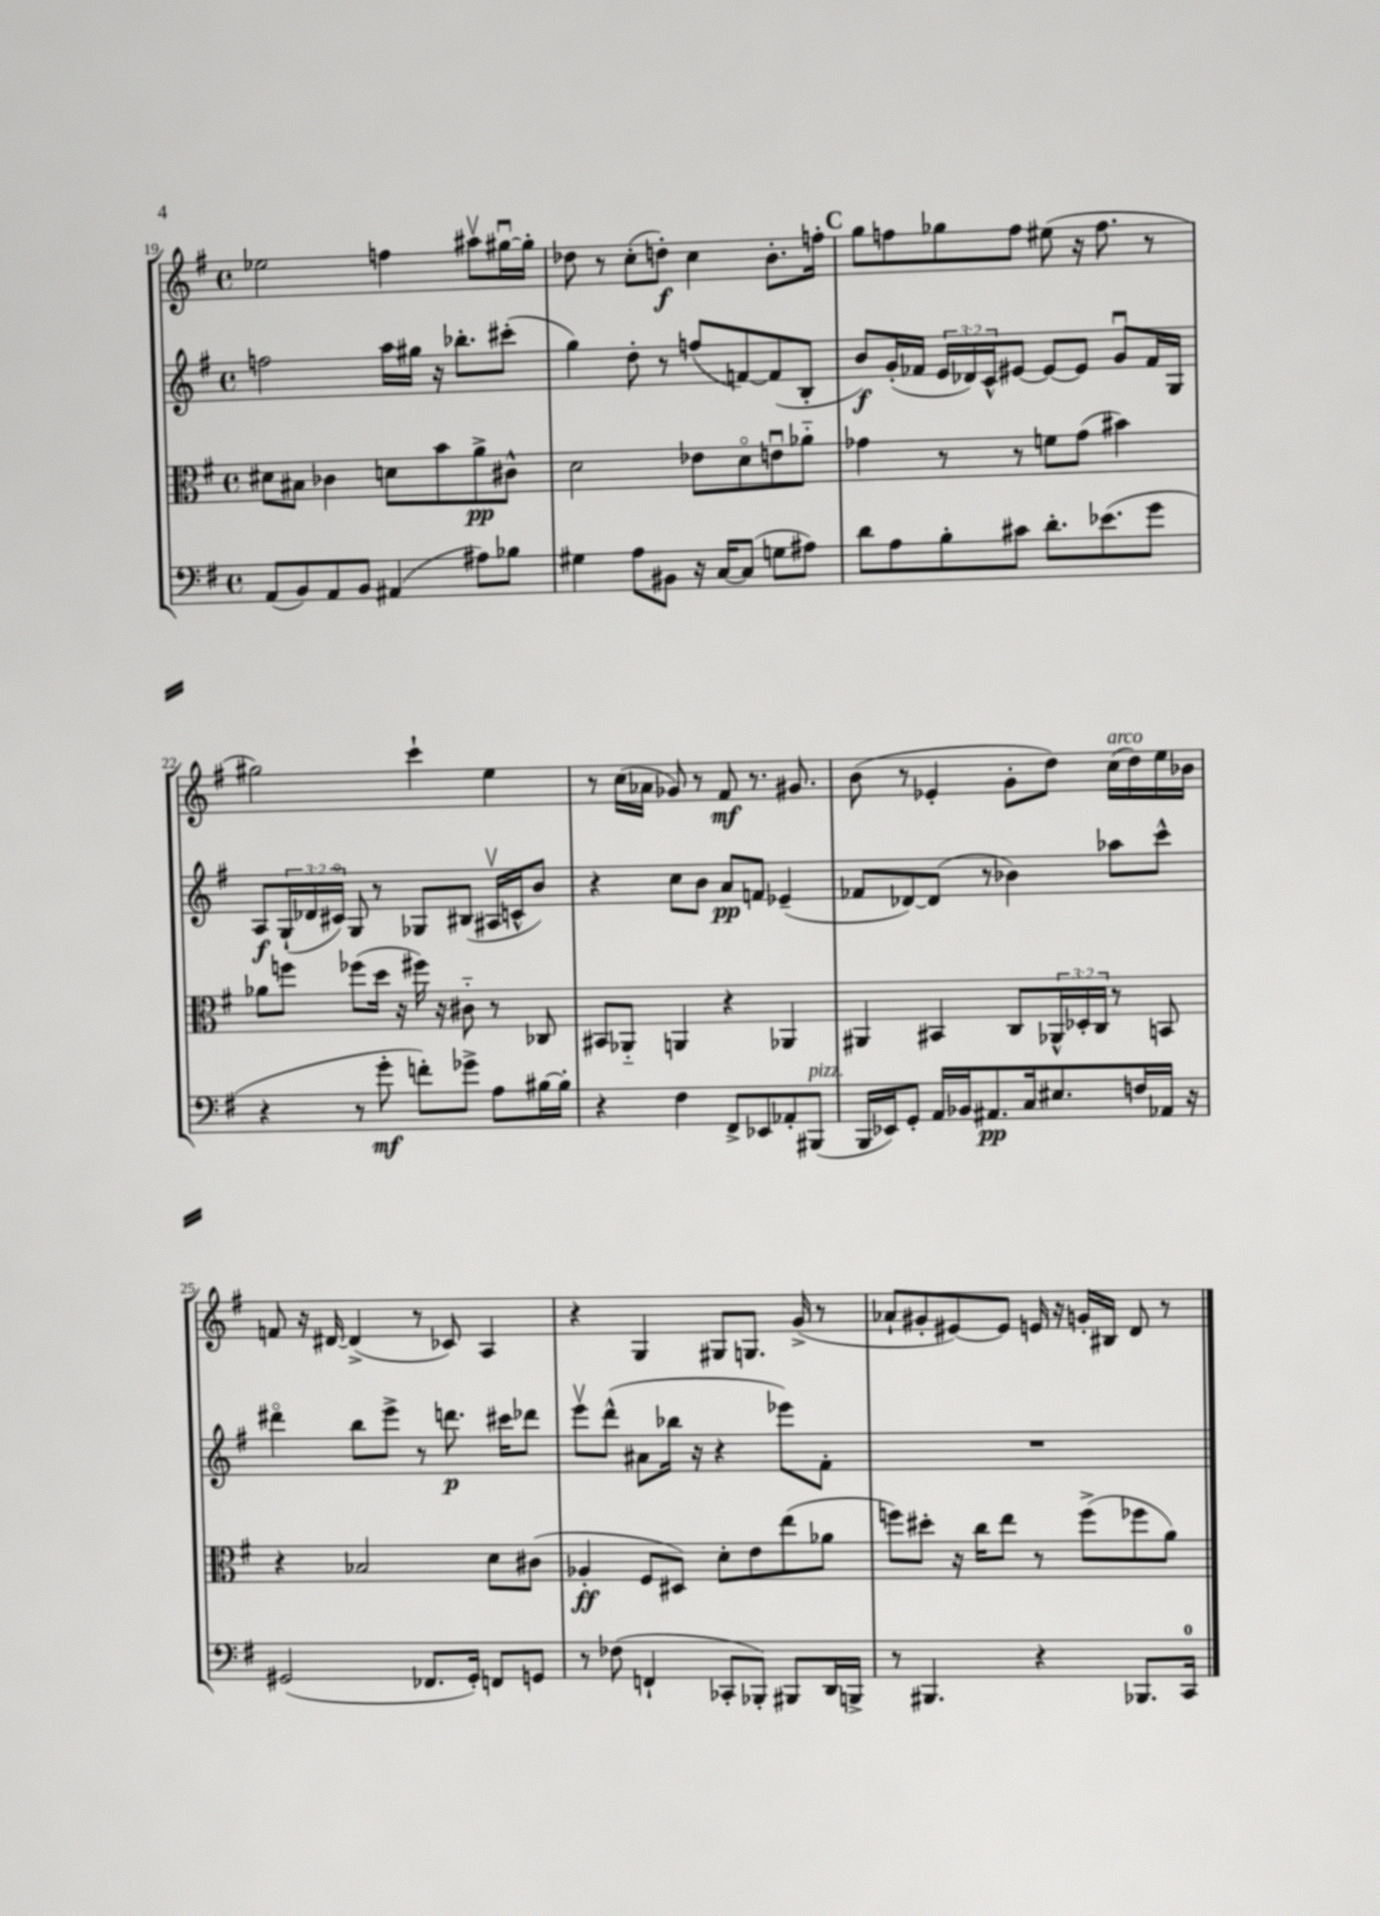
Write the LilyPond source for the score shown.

<<
\new StaffGroup <<
\new Staff = "s0" {
    \clef treble \key g \major \defaultTimeSignature \time 4/4
    ees''2 f''4 ais''8\upbow gis''16~\downbow gis''16-. |
    des''8 r8 c''8-.( d''8-.\f) c''4 b'8.-. f''16-. |
    \mark \markup { \bold "C" } g''8 f''8 ges''8 f''8 eis''8( r16 f''8. r8 |
    gis''2) c'''4-! e''4 |
    r8 c''16( aes'16 ges'8) r8 fis'8\mf r8. gis'8. |
    b'8( r8 ees'4-. g'8-. d''8) c''16^\markup { \italic "arco" }( d''16) e''16 bes'16 |
    f'8 r16 dis'16~ dis'4->( r8 ces'8) a4 |
    r4 g4 gis8 g8. g'16->( r8 |
    aes'8-! gis'8-. eis'8~) eis'8 e'16 r16 g'16-. bis16 d'8 r8 \bar "|." |
}
\new Staff = "s1" {
    \clef treble \key g \major \defaultTimeSignature \time 4/4 \override Staff.TupletNumber.text = #tuplet-number::calc-fraction-text
    f''2 a''16 gis''16 r16 bes''8.-. cis'''8-.( |
    g''4) d''8-. r8 f''8( f'8~) f'8( b8-. |
    \mark \markup { \bold "C" } b'8\f) g'16-.( fes'16 \tuplet 3/2 { e'16 des'16) c'16-^ } eis'8~ eis'8~ eis'8 g'8\downbow fes'16 g16 |
    a8\f \tuplet 3/2 { g16-!( des'16 cis'16\flageolet) } g8 r8 ges8 bis8( ais16\upbow c'16-^ b'8) |
    r4 c''8 b'8 a'8\pp f'8 ees'4--( |
    fes'8 des'8~) des'8( r8 bes'4) aes''8 c'''8-^ |
    dis'''4\flageolet b''8 e'''8-> r8 d'''8.\p cis'''16 des'''8 |
    e'''8\upbow d'''8-^( ais'8 bes''16 r16 r4 ees'''8) fis'8-. |
    R1 \bar "|." |
}
\new Staff = "s2" {
    \clef alto \key g \major \defaultTimeSignature \time 4/4 \override Staff.TupletNumber.text = #tuplet-number::calc-fraction-text
    dis'8 bis8 ces'4 d'8 b'8 a'8->\pp cis'8-^ |
    d'2 ees'8 d'8\flageolet e'8\downbow aes'8-_ |
    \mark \markup { \bold "C" } ges'4 r8 r8 f'8 ges'8( bis'4) |
    aes'8 f''8 fes''8( d''16 r16 fis''16) r16 cis'8-_ r8 ces8 |
    bis,8 aes,8-_ a,4 r4 aes,4 |
    ais,4 bis,4 c8 \tuplet 3/2 { aes,16-^ des16-. c16 } r8 b,8 |
    r4 bes2 d'8 cis'8( |
    aes4-.\ff fis8 dis8) d'8-. e'8 e''8( aes'8 |
    f''8) dis''8-. r16 c''16 e''8 r8 f''8->( fes''8 a'8) \bar "|." |
}
\new Staff = "s3" {
    \clef bass \key g \major \defaultTimeSignature \time 4/4
    a,8( b,8) a,8 b,8 ais,4( ais8) bes8 |
    gis4 a8 bis,8 r16 c16~ c8( g8 ais8) |
    \mark \markup { \bold "C" } d'8 a8 b8-. cis'8 d'8.-. ees'8.( g'8 |
    r4 r8 g'8-.\mf f'8-.) ges'8-> a8 bis16~ bis16-. |
    r4 fis4 fis,8-> ees,8 aes,8-. bis,,8^\markup { \italic "pizz." }( |
    b,,16 ees,16) g,8-. a,16 bes,16 ais,8.\pp c16 eis8. f16 aes,16 r16 |
    gis,2( fes,8. gis,16-.) f,8 g,8 |
    r8 fes8( f,4-! ces,8-. bes,,8-.) bis,,8 d,16 b,,16-> |
    r8 bis,,4. r4 bes,,8. c,16-0 \bar "|." |
}
>>
>>
\layout { \context { \Score currentBarNumber = #19 } }
